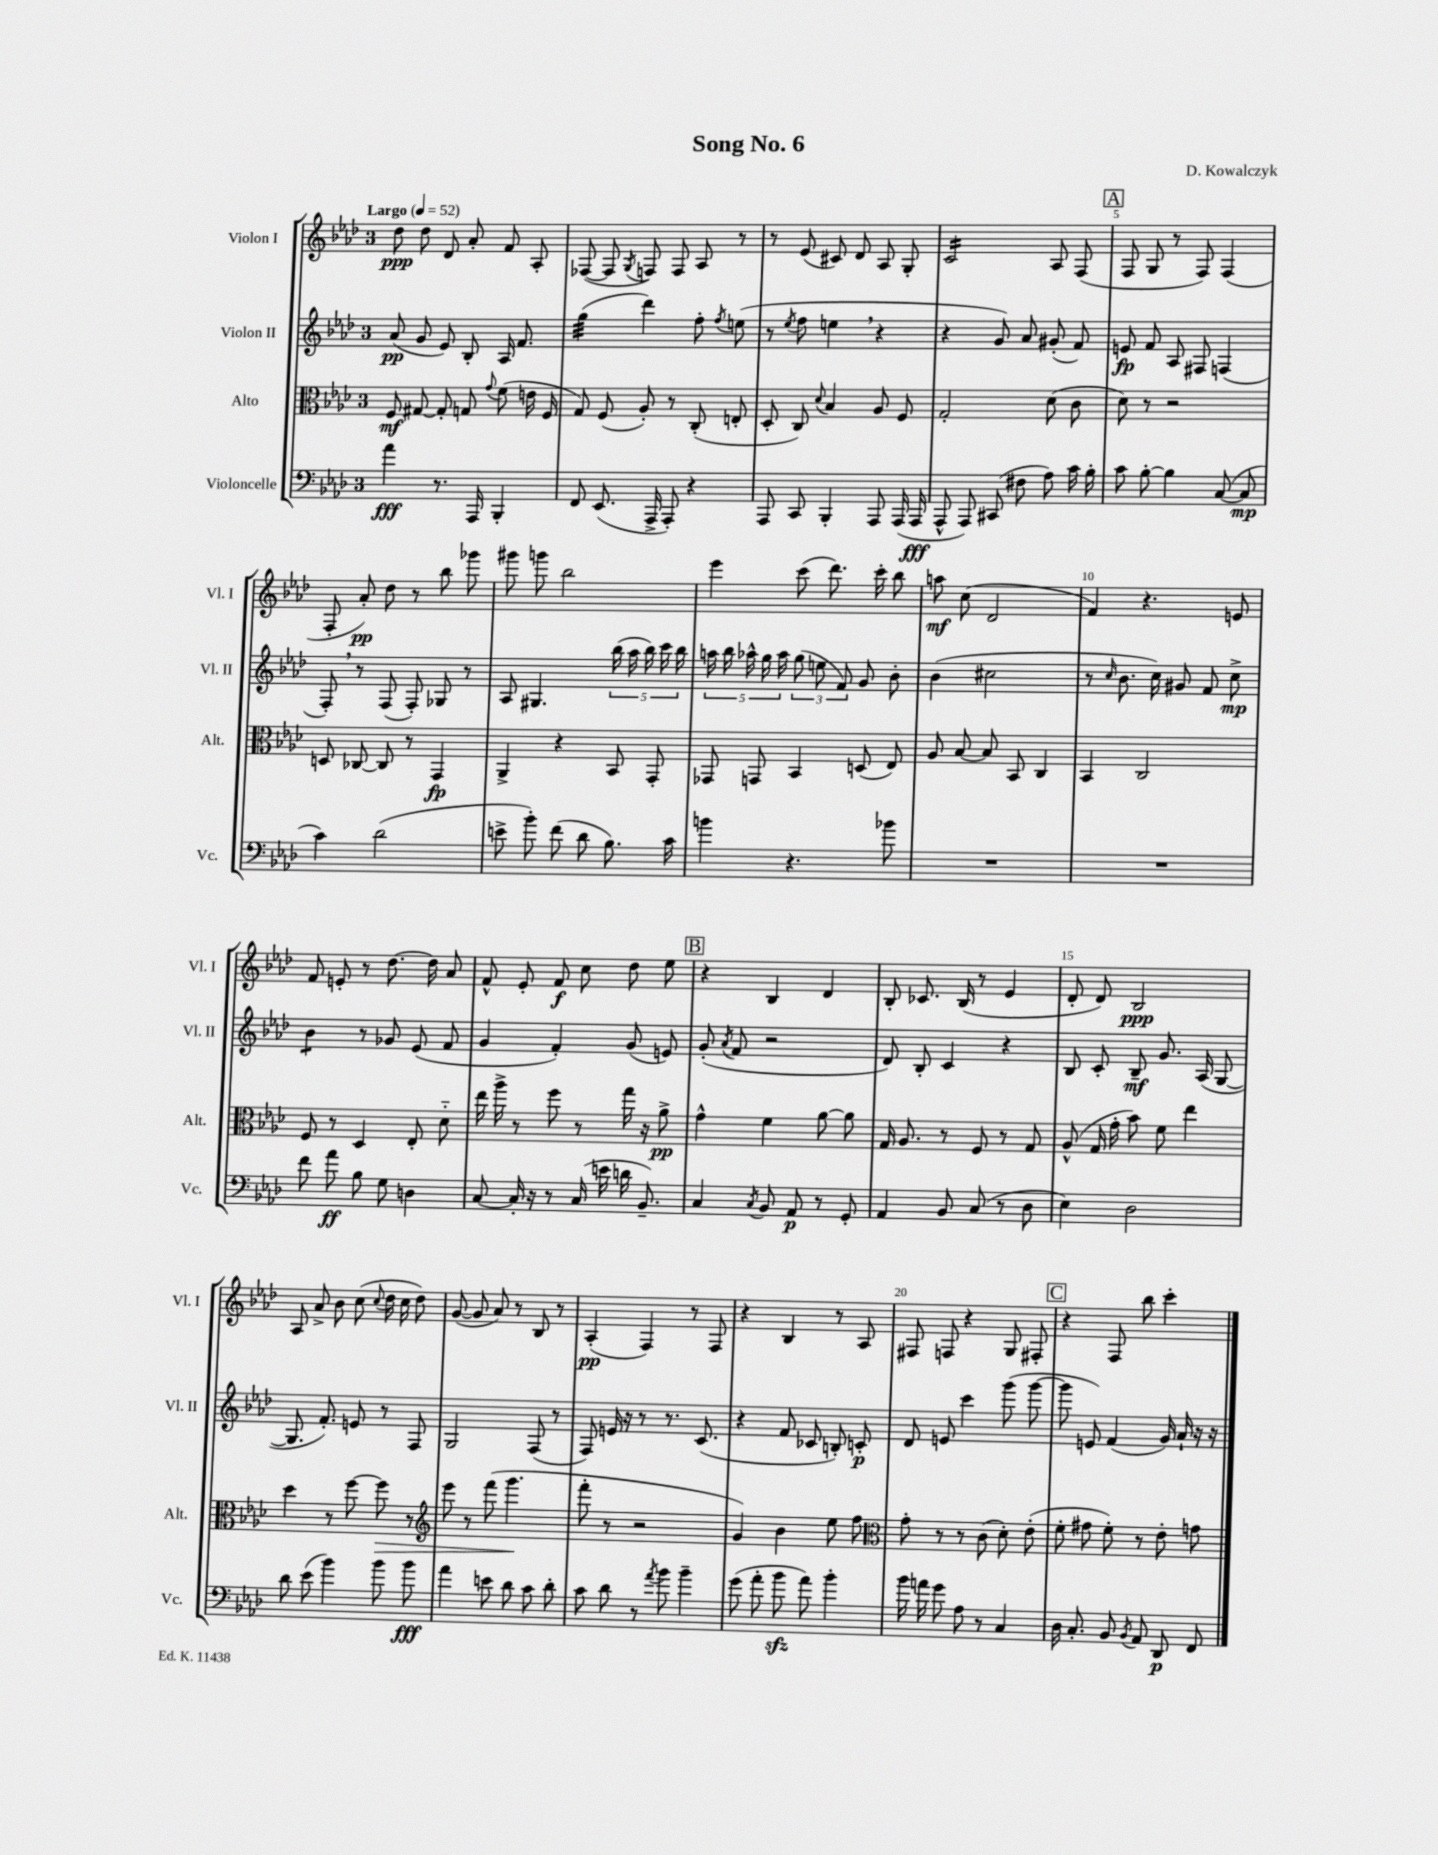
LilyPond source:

\header { title = "Song No. 6" composer = "D. Kowalczyk" }
<<
\new StaffGroup <<
\new Staff = "s0" \with { instrumentName = "Violon I" shortInstrumentName = "Vl. I" } {
    \clef treble \key aes \major \once \override Staff.TimeSignature.style = #'single-digit \time 3/4 \tempo "Largo" 4 = 52
    \autoBeamOff des''8\ppp des''8 des'8 aes'8-. f'8 aes8-. |
    fes8~( fes8 \acciaccatura { g8 } f8) f8 aes8 r8 |
    r8 ees'8( cis'8) des'8 aes8 g8-. |
    c'2:16 aes8 f8( |
    \mark \markup { \box "A" } f8 g8 r8 f8) f4( |
    f8-. aes'8-.\pp) des''8 r8 bes''8 ges'''8 |
    gis'''8 g'''8 bes''2 |
    ees'''4 c'''8( des'''8.) c'''16-. bes''8 |
    a''8\mf c''8( des'2 |
    f'4) r4. e'8 |
    f'8 e'8-. r8 des''8.~ des''16 aes'8 |
    f'8-^ ees'8-. f'8\f c''8 des''8 ees''8 |
    \mark \markup { \box "B" } r4 bes4 des'4 |
    bes8-. ces'8. bes16( r8 ees'4 |
    des'8-. des'8) bes2\ppp |
    aes8 aes'8-> bes'8 c''8( \appoggiatura { c''8 } des''16 c''16 des''8) |
    g'8~( g'8 aes'8) r8 bes8 r8 |
    aes4-.\pp( f4) r8 f8 |
    r4 bes4 r8 aes8 |
    fis8 f8 r4 g8 fis8-. |
    \mark \markup { \box "C" } r4 f8 bes''8 c'''4-. \bar "|." |
}
\new Staff = "s1" \with { instrumentName = "Violon II" shortInstrumentName = "Vl. II" } {
    \clef treble \key aes \major \once \override Staff.TimeSignature.style = #'single-digit \time 3/4
    \autoBeamOff aes'8\pp( g'8 ees'8) bes8-. aes16 f'8. |
    g''4:32( des'''4) f''8-. \acciaccatura { f''8 } e''8( |
    r8 \acciaccatura { ees''8 } f''8 e''4 \breathe r4 |
    r4 g'8) aes'8 gis'8-.( f'8) |
    \mark \markup { \box "A" } e'8\fp f'8 aes8 fis8 f4( |
    f8-.) \breathe r8 f8( f8-.) ges8 r8 |
    aes8 gis4. \tuplet 5/4 { bes''16( aes''16 bes''16) c'''16 bes''16 } |
    \tuplet 5/4 { a''16 bes''16 aes''16-^ g''16 aes''16 } \tuplet 3/2 { g''8( e''8 f'8) } g'8 bes'8-. |
    bes'4( cis''2 |
    r8 \grace { c''16 } bes'8. c''16) gis'8 f'8 c''8->\mp |
    bes'4:8 r8 ges'8 ees'8( f'8 |
    g'4 f'4-.) g'8( e'8) |
    \mark \markup { \box "B" } g'8-.( \acciaccatura { aes'8 } f'8 r2 |
    des'8) bes8-. c'4 r4 |
    bes8 c'8-. bes8--\mf g'8. aes16( g8~ |
    g8. f'8.-.) e'8 r8 f8 |
    g2 f8( r8 |
    f8) e'16 r16 r8 r8. c'8.( |
    r4 f'8 ces'8 b8-.) c'8-.\p |
    des'8 e'8 c'''4 g'''8( g'''8~ |
    \mark \markup { \box "C" } g'''8 e'8) f'4( g'16) aes'16-! r16 r16 \bar "|." |
}
\new Staff = "s2" \with { instrumentName = "Alto" shortInstrumentName = "Alt." } {
    \clef alto \key aes \major \once \override Staff.TimeSignature.style = #'single-digit \time 3/4
    \autoBeamOff f8\mf gis8~ gis8-. g8 \appoggiatura { g'8 } f'8( e'16 f16 |
    g8) f8( aes8-.) r8 c8-.( e8-. |
    des8-. c8) \appoggiatura { des'8 } bes4 aes8 f8 |
    g2-. des'8( c'8 |
    \mark \markup { \box "A" } des'8) r8 r2 |
    d8 ces8~ ces8 r8 g,4\fp |
    aes,4-> r4 bes,8 g,8-. |
    ges,8 g,8 bes,4 d8( ees8) |
    aes8 bes8~ bes8 bes,8 c4 |
    bes,4 c2 |
    f8 r8 des4 ees8-. des'8-_ |
    ees''16 aes''16-> r8 f''8 r8 g''16 r16 aes'8->\pp |
    \mark \markup { \box "B" } g'4-^ f'4 aes'8~ aes'8 |
    g16 aes8. r8 f8 r8 g8 |
    aes8-^( g16 g'16-. bes'8) f'8 ees''4 |
    des''4 r8 f''8~ f''8\> r8 |
    \clef treble ees'''8 r8 f'''8( g'''4.\! |
    f'''8-. r8 r2 |
    g'4) bes'4 ees''8 f''8 |
    \clef alto g'8-. r8 r8 c'8( des'8-.) ees'8-.( |
    \mark \markup { \box "C" } f'8-. gis'8 f'8-.) r8 ees'8-. g'8 \bar "|." |
}
\new Staff = "s3" \with { instrumentName = "Violoncelle" shortInstrumentName = "Vc." } {
    \clef bass \key aes \major \once \override Staff.TimeSignature.style = #'single-digit \time 3/4
    \autoBeamOff aes'4\fff r8. aes,,16 bes,,4-. |
    f,8 ees,8.( aes,,16-> aes,,8-.) r4 |
    aes,,8 c,8 bes,,4-. aes,,8 aes,,16( aes,,16\fff |
    aes,,8-^ aes,,8) cis,8( fis8 aes8) c'16 bes16-. |
    \mark \markup { \box "A" } c'8 bes8~-. bes4 c8~( c8\mp |
    c'4) des'2( |
    e'8-> bes'8-.) f'8( des'8 bes8.) c'16 |
    b'4 r4. bes'8 |
    R2. |
    R2. |
    f'8 aes'8\ff bes8 g8 d4 |
    c8~ c16-. r16 r8 c16( e'16 d'16 bes,8.--) |
    \mark \markup { \box "B" } c4 \acciaccatura { c8 } bes,8 aes,8\p r8 g,8-. |
    aes,4 bes,8 c8( r8 des8 |
    ees4) des2 |
    des'8 ees'8( bes'4) bes'8 bes'8\fff |
    aes'4 e'8 des'8 c'8 des'8-. |
    c'8 des'8 r8 \acciaccatura { aes'8 } bes'8 bes'4-- |
    g'8( aes'8-. bes'8\sfz aes'8) bes'4-. |
    bes'16 a'16 g'8 aes8 r8 c4 |
    \mark \markup { \box "C" } des16 c8.-. bes,8 \acciaccatura { bes,8 } aes,8 des,8\p f,8 \bar "|." |
}
>>
>>
\layout { \context { \Score \override BarNumber.break-visibility = ##(#f #t #t) barNumberVisibility = #(every-nth-bar-number-visible 5) } }
